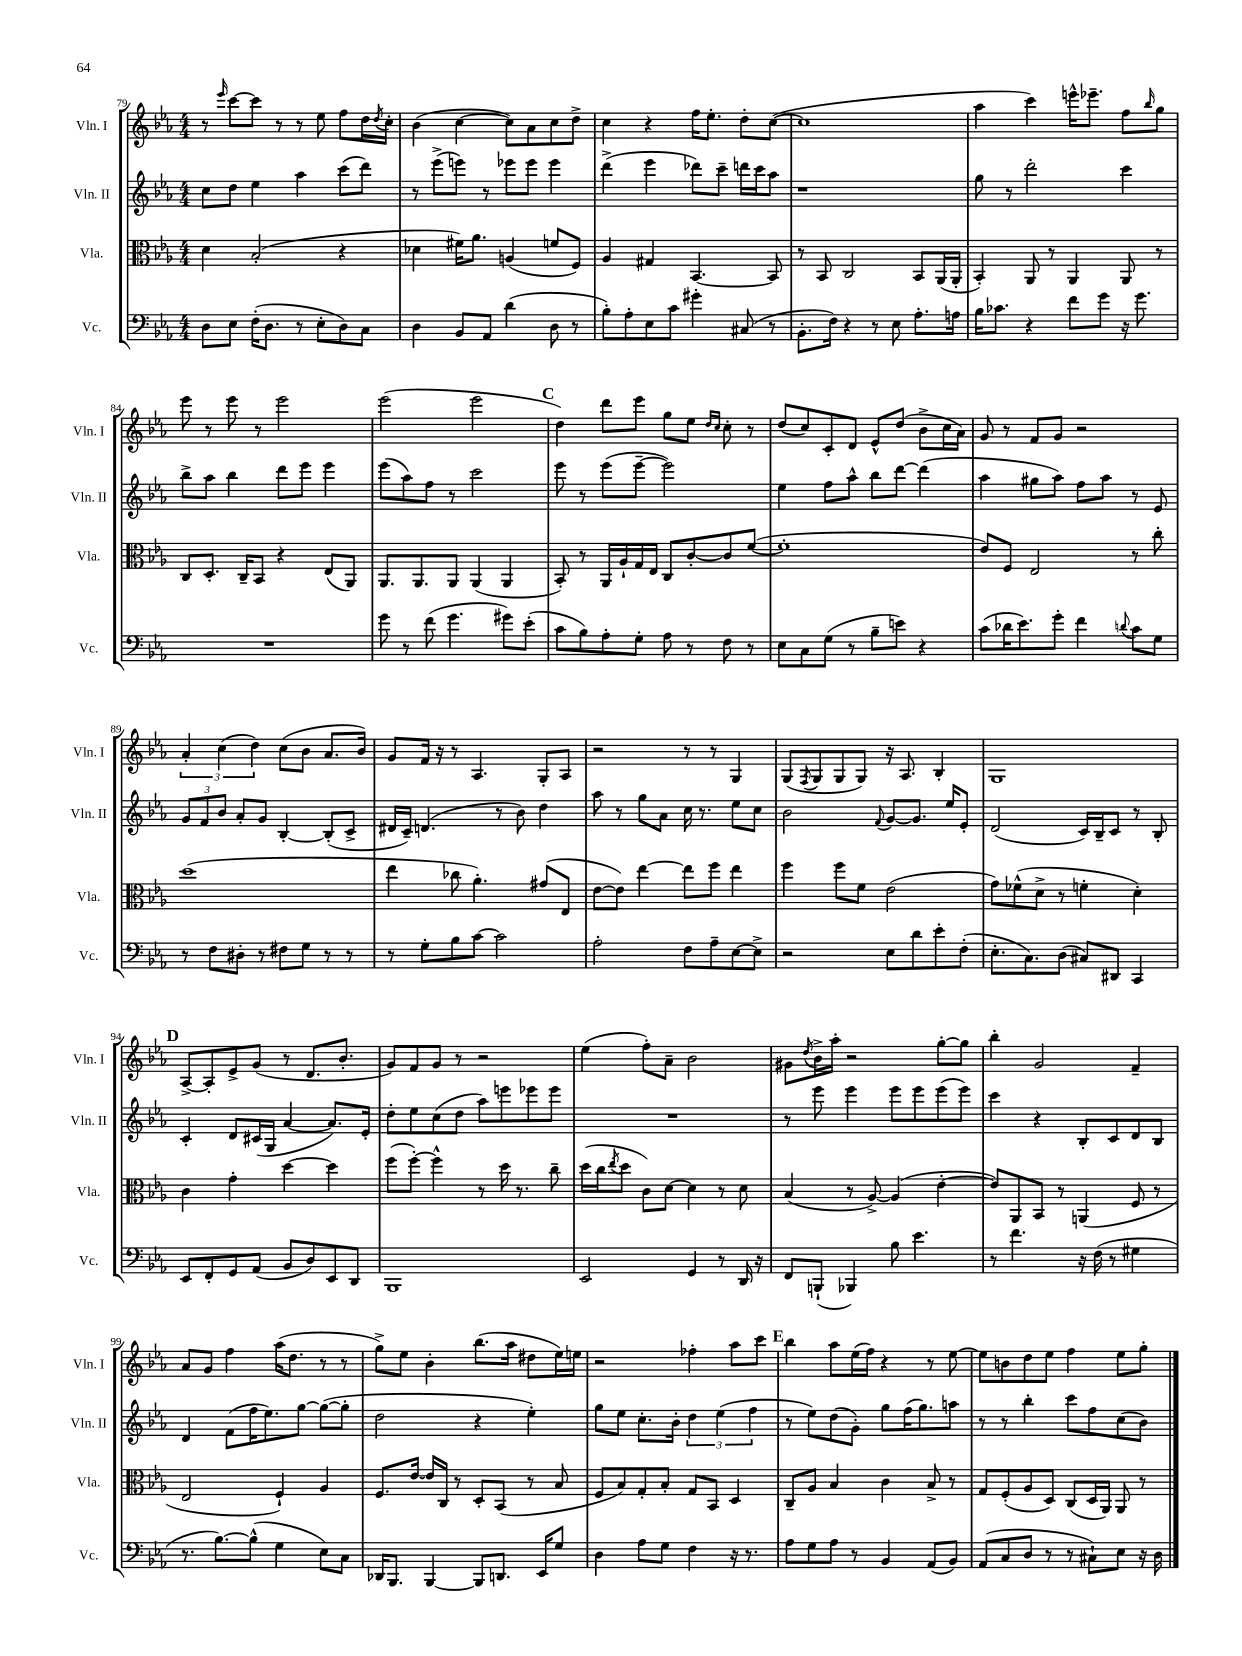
<<
\new StaffGroup <<
\new Staff = "s0" \with { instrumentName = "Vln. I" shortInstrumentName = "Vln. I" } {
    \clef treble \key ees \major \numericTimeSignature \time 4/4
    r8 \grace { ees'''16 } c'''8~ c'''8 r8 r8 ees''8 f''8 d''16 \acciaccatura { d''8 } c''16-. |
    bes'4( c''4~ c''8) aes'8 c''8 d''8-> |
    c''4 r4 f''16 ees''8.-. d''8-. c''8~( |
    c''1 |
    aes''4 c'''4) e'''16-^ ees'''8.-- f''8 \grace { bes''16 } g''8 |
    ees'''8 r8 ees'''8 r8 ees'''2 |
    ees'''2( ees'''2 |
    \mark \markup { \bold "C" } d''4) d'''8 ees'''8 g''8 ees''8 \grace { d''16 c''16 } c''8-. r8 |
    d''8( c''8) c'8-. d'8 ees'8-^ d''8( bes'8-> c''16 aes'16) |
    g'8 r8 f'8 g'8 r2 |
    \tuplet 3/2 { aes'4-. c''4( d''4) } c''8( bes'8 aes'8. bes'16) |
    g'8 f'16 r16 r8 aes4. g8-. aes8 |
    r2 r8 r8 g4 |
    g8( \acciaccatura { f8 } g8 g8 g8) r16 aes8. bes4-. |
    g1 |
    \mark \markup { \bold "D" } aes8~-> aes8-. ees'8-> g'8( r8 d'8. bes'8.-. |
    g'8) f'8 g'8 r8 r2 |
    ees''4( f''8-.) aes'8-- bes'2 |
    gis'8 \acciaccatura { d''8 } bes'16-> aes''16-. r2 g''8~-. g''8 |
    bes''4-. g'2 f'4-- |
    aes'8 g'8 f''4 aes''16( d''8. r8 r8 |
    g''8->) ees''8 bes'4-. bes''8.( aes''16 dis''8 ees''16) e''16 |
    r2 fes''4-. aes''8 c'''8 |
    \mark \markup { \bold "E" } bes''4 aes''8 ees''16( f''16) r4 r8 ees''8~ |
    ees''8 b'8 d''8 ees''8 f''4 ees''8 g''8-. \bar "|." |
}
\new Staff = "s1" \with { instrumentName = "Vln. II" shortInstrumentName = "Vln. II" } {
    \clef treble \key ees \major \numericTimeSignature \time 4/4
    c''8 d''8 ees''4 aes''4 c'''8( d'''8) |
    r8 ees'''8->( e'''8) r8 ees'''8 ees'''8 ees'''4 |
    d'''4->( ees'''4 des'''8) c'''8-- d'''16 c'''16 aes''8 |
    r1 |
    g''8 r8 d'''2-. c'''4 |
    bes''8-> aes''8 bes''4 d'''8 ees'''8 ees'''4 |
    ees'''8( aes''8) f''8 r8 c'''2 |
    \mark \markup { \bold "C" } ees'''8 r8 ees'''8( ees'''8~-- ees'''2) |
    ees''4 f''8 aes''8-^ bes''8 d'''8~ d'''4( |
    aes''4 gis''8 aes''8) f''8 aes''8 r8 ees'8 |
    \tuplet 3/2 { g'8 f'8 bes'8 } aes'8-. g'8 bes4~-. bes8-.( c'8-> |
    dis'16 c'16--) d'4.( r8 bes'8) d''4 |
    aes''8 r8 g''8 aes'8 c''16 r8. ees''8 c''8 |
    bes'2 \appoggiatura { f'8 } g'8~ g'8. ees''16 ees'8-. |
    d'2( c'16) bes16-- c'8 r8 bes8-. |
    \mark \markup { \bold "D" } c'4-. d'8 cis'16( g16 aes'4~ aes'8.) ees'16-. |
    d''8-. ees''8 c''8( d''8 aes''8) e'''8 ees'''8 ees'''8 |
    R1 |
    r8 ees'''8 ees'''4 ees'''8 ees'''8 ees'''8( ees'''8) |
    c'''4 r4 bes8-. c'8 d'8 bes8 |
    d'4 f'8( f''16 ees''8.) g''8~ g''8~( g''8-. |
    d''2 r4 ees''4-.) |
    g''8 ees''8 c''8.-. bes'16-. \tuplet 3/2 { d''4 ees''4( f''4 } |
    \mark \markup { \bold "E" } r8 ees''8) d''8( g'8-.) g''8 f''16( g''8.) a''8 |
    r8 r8 bes''4-. c'''8 f''8 c''8( bes'8) \bar "|." |
}
\new Staff = "s2" \with { instrumentName = "Vla." shortInstrumentName = "Vla." } {
    \clef alto \key ees \major \numericTimeSignature \time 4/4
    d'4 bes2-.( r4 |
    des'4 fis'16) aes'8. a4( f'8 f8) |
    aes4 gis4 bes,4.~ bes,8 |
    r8 bes,8 c2 bes,8 aes,16( aes,16-. |
    bes,4-.) aes,8 r8 aes,4 aes,8 r8 |
    c8 d8.-. c16-- bes,8 r4 ees8( aes,8) |
    aes,8. aes,8. aes,8 aes,4( aes,4 |
    \mark \markup { \bold "C" } bes,8-.) r8 aes,16 aes16-! g16 ees16 c8 c'8~-. c'8 f'8~( |
    f'1-. |
    ees'8) f8 ees2 r8 c''8-. |
    d''1( |
    ees''4 ces''8 aes'4.-.) gis'8( ees8 |
    ees'8~ ees'8) ees''4~ ees''8 f''8 ees''4 |
    f''4 f''8 f'8 ees'2( |
    g'8) fes'8-^( d'8-> r8 f'4-. d'4-.) |
    \mark \markup { \bold "D" } c'4 g'4-. d''4~ d''4 |
    f''8( f''8~-.) f''4-^ r8 d''16 r8. c''8-- |
    d''16( c''16 \acciaccatura { ees''8 } d''8 c'8) d'8~ d'4 r8 d'8 |
    bes4( r8 aes8~->) aes4( ees'4~-. |
    ees'8) aes,8 bes,8 r8 a,4( f8 r8 |
    ees2 f4-!) aes4 |
    f8. ees'16~ ees'16 c16 r8 d8-. bes,8( r8 bes8 |
    f8 bes8) g8-. bes8-. g8 bes,8 d4 |
    \mark \markup { \bold "E" } c8-- aes8 bes4 c'4 bes8-> r8 |
    g8 f8-.( aes8 d8) c8( d16 aes,16) aes,8 r8 \bar "|." |
}
\new Staff = "s3" \with { instrumentName = "Vc." shortInstrumentName = "Vc." } {
    \clef bass \key ees \major \numericTimeSignature \time 4/4
    d8 ees8 f16-.( d8. r8 ees8-. d8) c8 |
    d4 bes,8 aes,8 d'4( d8 r8 |
    bes8-.) aes8-. ees8 c'8 gis'4-. cis8( r8 |
    bes,8.-. f16) r4 r8 ees8 aes8.-. a16 |
    bes16 ces'8. r4 f'8 g'8 r16 g'8. |
    R1 |
    g'8 r8 f'8( g'4. gis'8) ees'8-.( |
    \mark \markup { \bold "C" } c'8 bes8) aes8-. g8-. aes8 r8 f8 r8 |
    ees8 c8 g8( r8 bes8-- e'8) r4 |
    c'8( des'16 ees'8.) g'8-. f'4 \appoggiatura { d'8 } c'8 g8 |
    r8 f8 dis8-. r8 fis8 g8 r8 r8 |
    r8 g8-. bes8 c'8~ c'2 |
    aes2-. f8 aes8-- ees8~ ees8-> |
    r2 ees8 d'8 ees'8-. f8-.( |
    ees8.-. c8.) d8( cis8) dis,8 c,4 |
    \mark \markup { \bold "D" } ees,8 f,8-. g,8 aes,8( bes,8 d8) ees,8 d,8 |
    bes,,1 |
    ees,2 g,4 r8 d,16 r16 |
    f,8 b,,8-!( bes,,4) bes8 ees'4. |
    r8 f'4. r16 f16( r8 gis4 |
    r8. bes8.~) bes8-^( g4 ees8) c8 |
    des,16 bes,,8. bes,,4~ bes,,8 d,8. ees,16 g8 |
    d4 aes8 g8 f4 r16 r8. |
    \mark \markup { \bold "E" } aes8 g8 aes8 r8 bes,4 aes,8( bes,8) |
    aes,8( c8 d8 r8 r8 cis8-!) ees8 r16 d16 \bar "|." |
}
>>
>>
\layout { \context { \Score currentBarNumber = #79 } }
